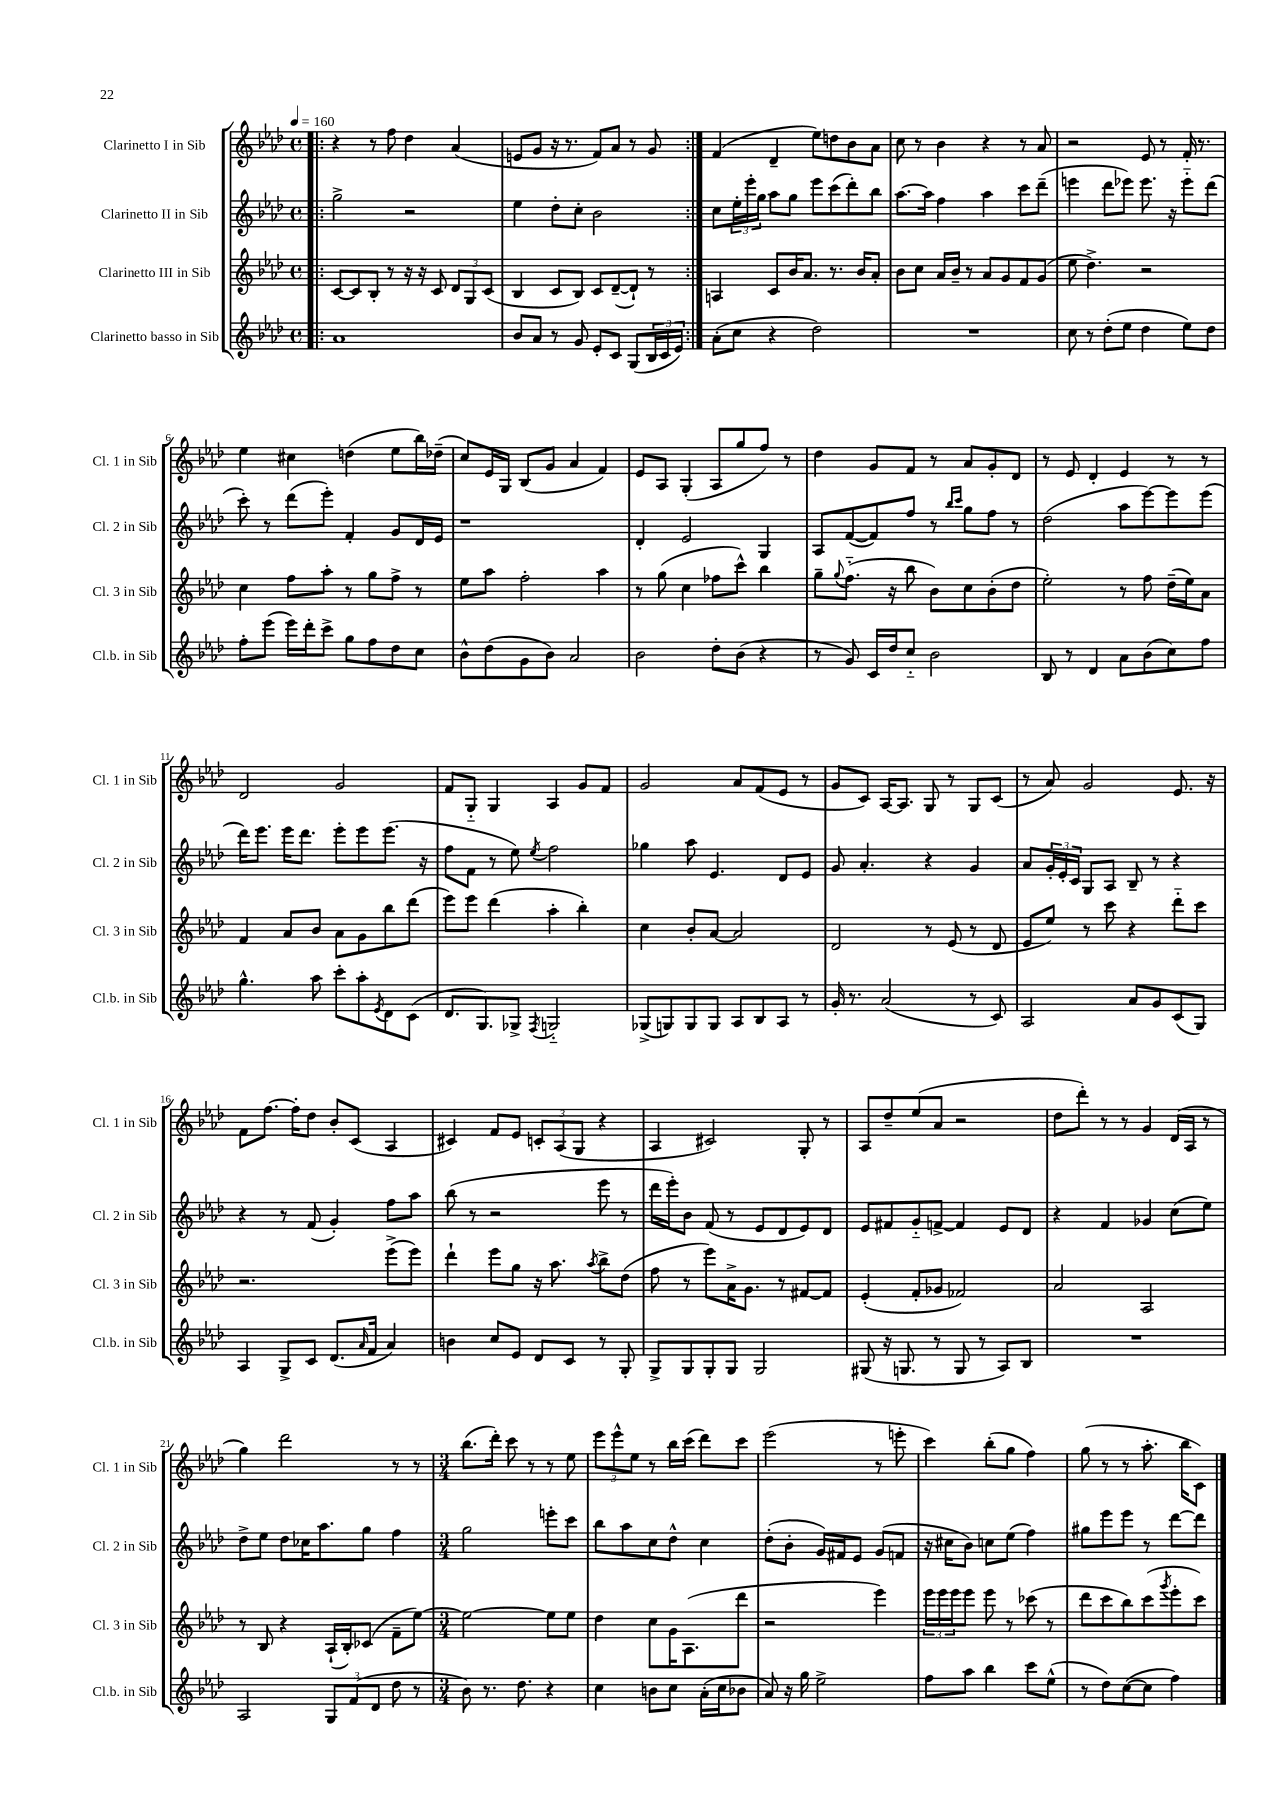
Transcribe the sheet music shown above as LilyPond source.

<<
\new StaffGroup <<
\new Staff = "s0" \with { instrumentName = "Clarinetto I in Sib" shortInstrumentName = "Cl. 1 in Sib" } {
    \clef treble \key aes \major \defaultTimeSignature \time 4/4 \tempo 4 = 160
    \repeat volta 2 { \bar ".|:" r4 r8 f''8 des''4 aes'4( |
    e'8 g'8 r16 r8. f'8) aes'8 r8 g'8 | }
    f'4( des'4-- ees''8) d''8 bes'8 aes'8 |
    c''8 r8 bes'4 r4 r8 aes'8 |
    r2 ees'8 r8 f'16-. r8. |
    ees''4 cis''4 d''4( ees''8 bes''16) des''16--( |
    c''8) ees'16 g16 bes8( g'8 aes'4 f'4) |
    ees'8 aes8 g4-.( aes8 g''8 f''8) r8 |
    des''4 g'8 f'8 r8 aes'8 g'8-. des'8 |
    r8 ees'8 des'4-. ees'4 r8 r8 |
    des'2 g'2 |
    f'8 g8-_ g4 aes4 g'8 f'8 |
    g'2 aes'8 f'8( ees'8 r8 |
    g'8 c'8) aes16~ aes8. g8 r8 g8 c'8( |
    r8 aes'8) g'2 ees'8. r16 |
    f'8 f''8.~ f''16-. des''8 bes'8-. c'8( aes4 |
    cis'4) f'8 ees'8 \tuplet 3/2 { c'8-. aes8( g8 } r4 |
    aes4 cis'2) g8-. r8 |
    aes8 des''8-- ees''8( aes'8 r2 |
    des''8 des'''8-.) r8 r8 g'4 des'16( aes16 r8 |
    g''4) des'''2 r8 r8 |
    \numericTimeSignature \time 3/4 bes''8.( des'''16-.) c'''8 r8 r8 ees''8 |
    \tuplet 3/2 { ees'''8 ees'''8-^ ees''8 } r8 bes''16 c'''16( des'''8) c'''8 |
    ees'''2( r8 e'''8-. |
    c'''4) bes''8-.( g''8 f''4) |
    g''8( r8 r8 aes''8.-. bes''16 c'8) \bar "|." |
}
\new Staff = "s1" \with { instrumentName = "Clarinetto II in Sib" shortInstrumentName = "Cl. 2 in Sib" } {
    \clef treble \key aes \major \defaultTimeSignature \time 4/4
    \repeat volta 2 { \bar ".|:" g''2-> r2 |
    ees''4 des''8-. c''8-. bes'2 | }
    c''8 \tuplet 3/2 { ees''16-. ees'''16-. g''16 } aes''8 g''8 ees'''8 c'''8( des'''8-.) bes''8 |
    aes''8.~ aes''16 f''4 aes''4 c'''8 des'''8--( |
    e'''4 des'''8 ees'''8) ees'''8. r16 ees'''8-_ des'''8( |
    c'''8-.) r8 des'''8( ees'''8-.) f'4-. g'8 des'16 ees'16 |
    r1 |
    des'4-. ees'2 g4 |
    aes8 f'8~( f'8) f''8 r8 \grace { bes''16 c'''16 } g''8 f''8 r8 |
    des''2( aes''8 ees'''8~) ees'''8 ees'''8( |
    des'''16) ees'''8. ees'''16 des'''8. ees'''8-. ees'''8 ees'''8.( r16 |
    f''8 f'8 r8 ees''8) \acciaccatura { ees''8 } f''2 |
    ges''4 aes''8 ees'4. des'8 ees'8 |
    g'8 aes'4.-. r4 g'4 |
    aes'8 \tuplet 3/2 { g'16-. ees'16-. c'16 } g8 aes8 bes8-- r8 r4 |
    r4 r8 f'8( g'4-.) f''8 aes''8 |
    bes''8( r8 r2 ees'''8 r8 |
    des'''16 ees'''16-.) bes'8 f'8( r8 ees'8 des'8 ees'8) des'8 |
    ees'8 fis'8 g'8-_ f'8~-> f'4 ees'8 des'8 |
    r4 f'4 ges'4 c''8( ees''8) |
    des''8-> ees''8 des''8 ces''16 aes''8. g''8 f''4 |
    \numericTimeSignature \time 3/4 g''2 e'''8-. c'''8 |
    bes''8 aes''8 c''8 des''8-^ c''4 |
    des''8-.( bes'8-. g'16) fis'16 ees'8 g'8( f'8 |
    r16 cis''16 bes'8) c''8 ees''8( f''4) |
    gis''8 ees'''8 ees'''8 r8 des'''8~ des'''8 \bar "|." |
}
\new Staff = "s2" \with { instrumentName = "Clarinetto III in Sib" shortInstrumentName = "Cl. 3 in Sib" } {
    \clef treble \key aes \major \defaultTimeSignature \time 4/4
    \repeat volta 2 { \bar ".|:" c'8~ c'8 bes8-. r8 r16 r16 c'8 \tuplet 3/2 { des'8 g8 c'8( } |
    bes4 c'8 bes8) c'8 des'8~--( des'8-!) r8 | }
    a4 c'8 bes'16 aes'8. r8. bes'16 aes'8-. |
    bes'8 c''8 aes'16 bes'16-- r8 aes'8 g'8 f'8 g'8( |
    ees''8 des''4.->) r2 |
    c''4 f''8 aes''8-. r8 g''8 f''8-> r8 |
    ees''8 aes''8 f''2-. aes''4 |
    r8 g''8( c''4 fes''8 c'''8-^) bes''4 |
    g''8-- \appoggiatura { g''8 } f''8.-_( r16 bes''8 bes'8) c''8 bes'8-.( des''8 |
    ees''2-.) r8 f''8 des''16--( ees''16) aes'8 |
    f'4 aes'8 bes'8 aes'8 g'8 bes''8 des'''8( |
    ees'''8) ees'''8 des'''4( aes''4-. bes''4-.) |
    c''4 bes'8-. aes'8~ aes'2 |
    des'2 r8 ees'8( r8 des'8 |
    ees'8 ees''8) r8 c'''8 r4 des'''8-_ c'''8 |
    r2. ees'''8->( ees'''8) |
    des'''4-! ees'''8 g''8 r16 aes''8. \acciaccatura { aes''8 } bes''8-> des''8( |
    f''8 r8 ees'''8) aes'16-> g'8. r8 fis'8~ fis'8 |
    ees'4-.( f'8-. ges'8 fes'2) |
    aes'2 aes2 |
    r8 bes8 r4 aes16-!( bes16-.) ces'8( f'8-- ees''8~) |
    \numericTimeSignature \time 3/4 ees''2~ ees''8 ees''8 |
    des''4 c''8 g'16 aes8.( des'''8 |
    r2 ees'''4) |
    \tuplet 3/2 { ees'''16 ees'''16 ees'''16 } ees'''8 ees'''8 r8 ces'''8( r8 |
    des'''8 c'''8 bes''8) c'''8( \acciaccatura { g'''8 } ees'''8-. c'''8) \bar "|." |
}
\new Staff = "s3" \with { instrumentName = "Clarinetto basso in Sib" shortInstrumentName = "Cl.b. in Sib" } {
    \clef treble \key aes \major \defaultTimeSignature \time 4/4
    \repeat volta 2 { \bar ".|:" aes'1 |
    bes'8 aes'8 r8 g'8 ees'8-. c'8 g8( \tuplet 3/2 { bes16 c'16 ees'16) } | }
    aes'8-.( c''8 r4 des''2) |
    R1 |
    c''8 r8 des''8-.( ees''8 des''4 ees''8) des''8 |
    f''8-. ees'''8( ees'''16) des'''16-. c'''8-> g''8 f''8 des''8 c''8 |
    bes'8-^ des''8( g'8 bes'8) aes'2 |
    bes'2 des''8-. bes'8( r4 |
    r8 g'8) c'16 des''16 c''8-_ bes'2 |
    bes8 r8 des'4 aes'8 bes'8( c''8) f''8 |
    g''4.-^ aes''8 c'''8-. aes''8-. \acciaccatura { ees'8 } des'8 c'8( |
    des'8. g8.) ges8-> \acciaccatura { f8 } g2-_ |
    ges8->( g8) g8 g8 aes8 bes8 aes8 r8 |
    g'16-. r8. aes'2( r8 c'8) |
    aes2 aes'8 g'8 c'8( g8) |
    aes4 g8-> c'8 des'8.( \grace { aes'16 } f'16 aes'4) |
    b'4 c''8 ees'8 des'8 c'8 r8 g8-. |
    g8-> g8 g8-. g8 g2 |
    gis8( r16 g8. r8 g8 r8 aes8) bes8 |
    R1 |
    aes2 \tuplet 3/2 { g8 f'8( des'8 } des''8 r8 |
    \numericTimeSignature \time 3/4 bes'8) r8. des''8. r4 |
    c''4 b'8 c''8 aes'16-.( c''16 bes'8 |
    aes'8) r16 g''16 ees''2-> |
    f''8 aes''8 bes''4 c'''8 ees''8-^( |
    r8 des''8) c''8~( c''8 f''4) \bar "|." |
}
>>
>>
